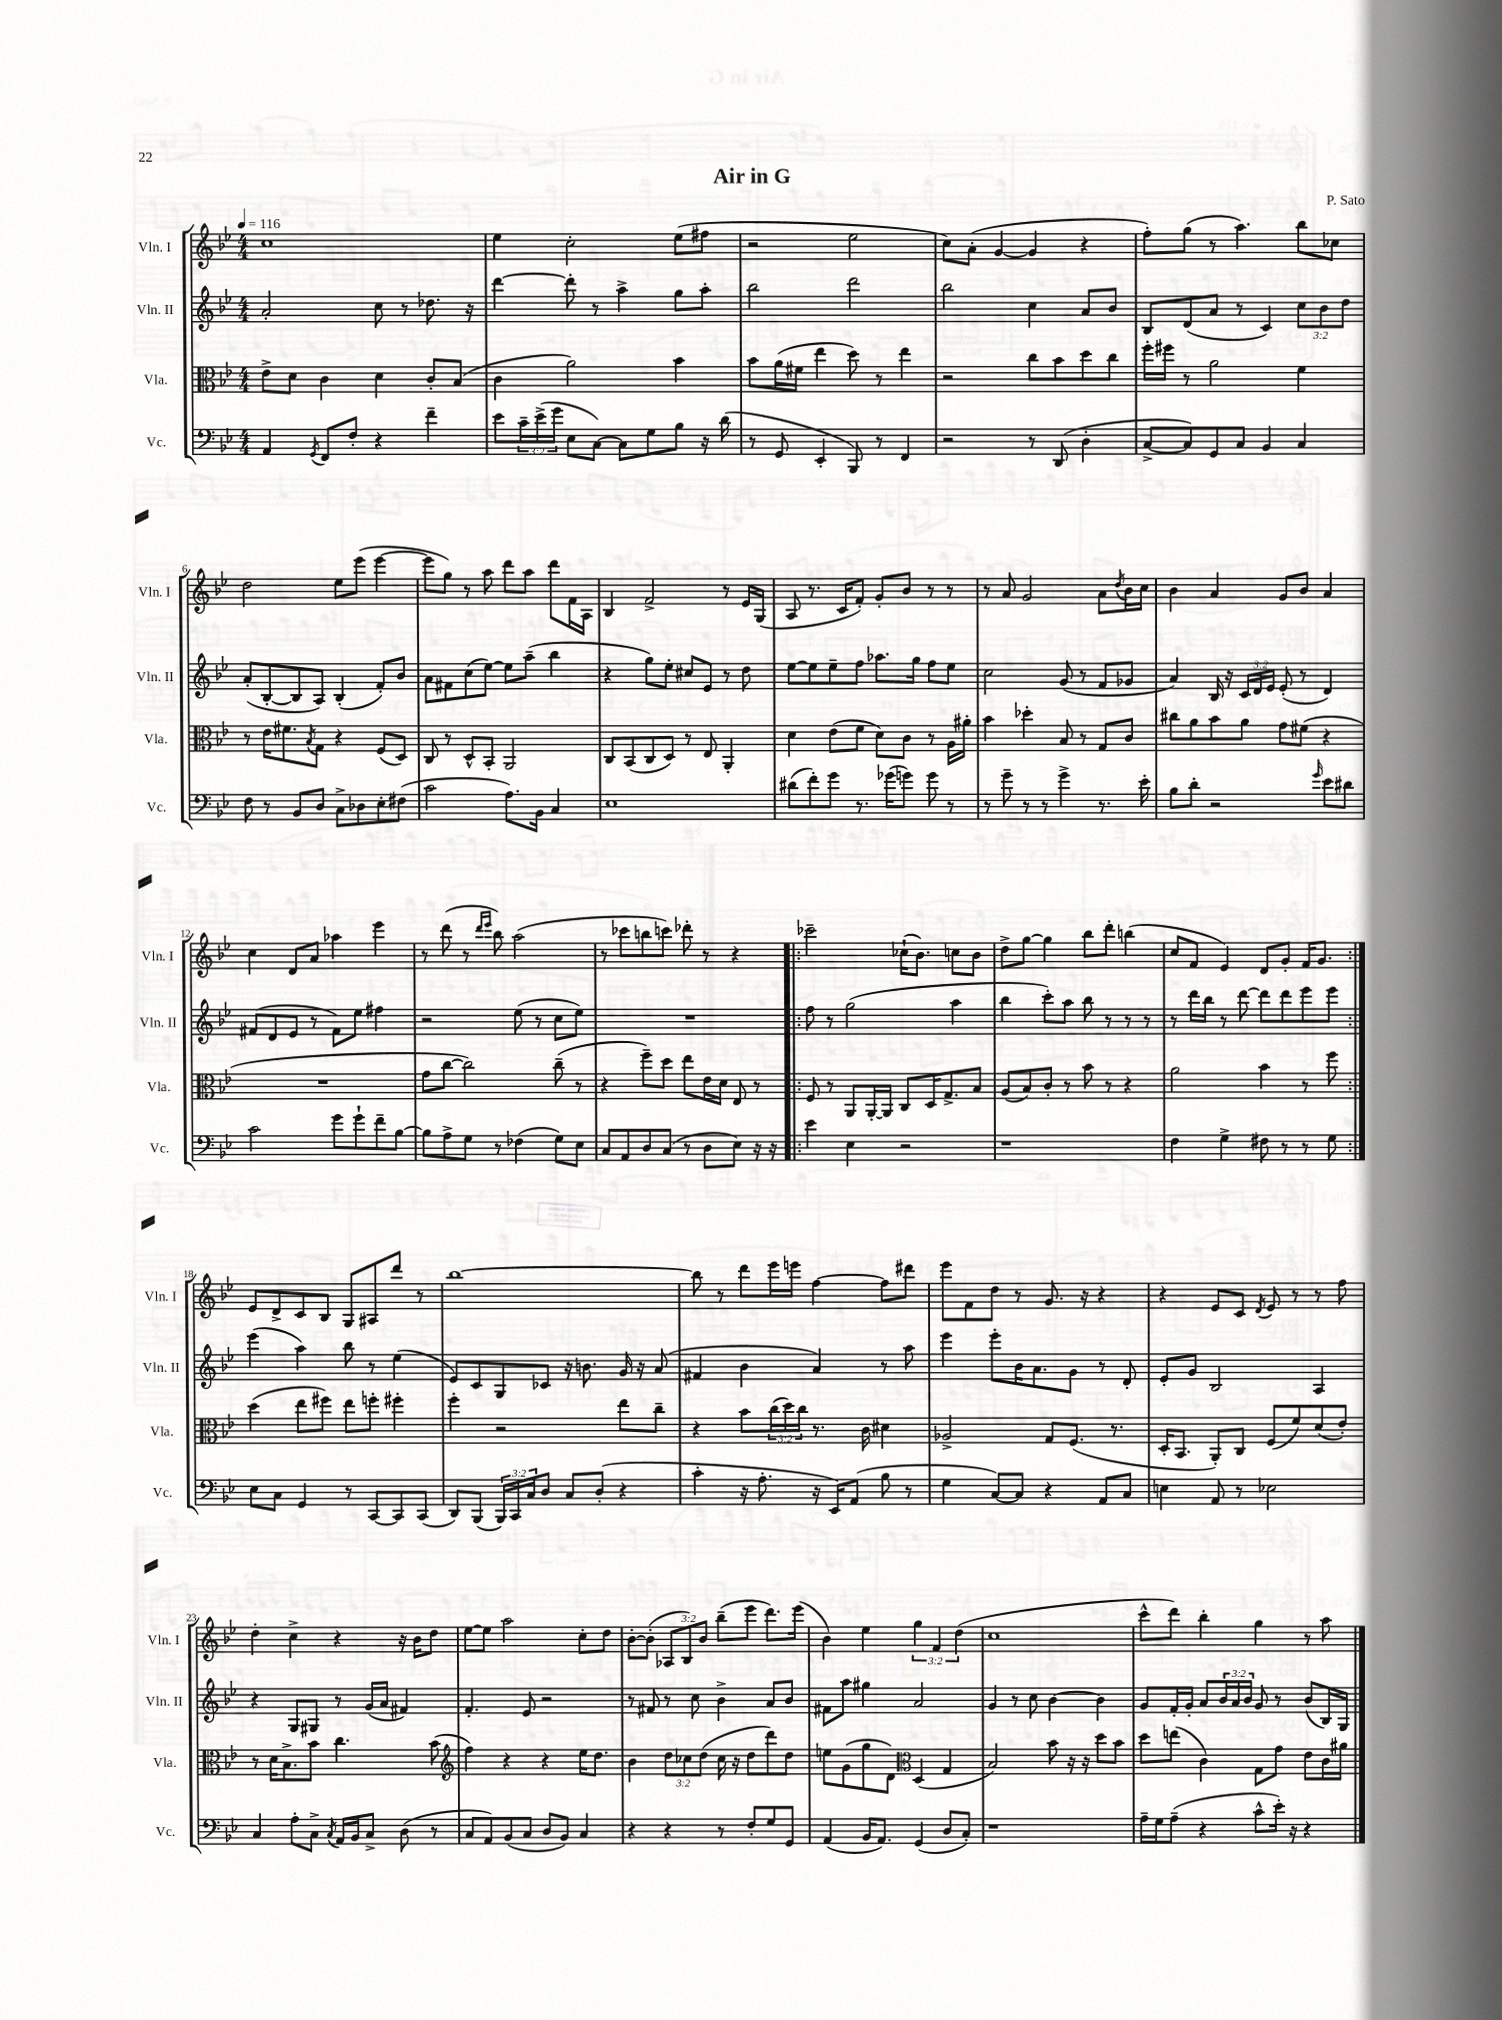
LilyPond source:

\header { title = "Air in G" composer = "P. Sato" }
<<
\new StaffGroup <<
\new Staff = "s0" \with { instrumentName = "Vln. I" shortInstrumentName = "Vln. I" } {
    \clef treble \key bes \major \numericTimeSignature \time 4/4 \override Staff.TupletNumber.text = #tuplet-number::calc-fraction-text \tempo 4 = 116
    c''1 |
    ees''4 c''2-. ees''8( fis''8 |
    r2 ees''2 |
    c''8) a'8-.( g'4~ g'4 r4 |
    f''8-.) g''8( r8 a''4.) bes''8 ces''8 |
    d''2 ees''8 ees'''8( ees'''4~ |
    ees'''8 g''8) r8 a''8 d'''8 a''8 d'''8 f'16 a16 |
    bes4 f'2-> r8 ees'16 g16( |
    a8 r8. c'16 f'8-.) g'8-. bes'8 r8 r8 |
    r8 a'8 g'2 a'8 \acciaccatura { d''8 } bes'16 c''16 |
    bes'4 a'4 g'8 bes'8 a'4 |
    c''4 d'8 a'8 aes''4 ees'''4 |
    r8 d'''8( r8 \grace { d'''16 ees'''16 } bes''8) a''2( |
    r8 ces'''8 b''8 c'''8) des'''8-. r8 r4 |
    \repeat volta 2 { ces'''2-- ces''16-!( bes'8.) c''8 bes'8 |
    d''8-> g''8~ g''4 bes''8 d'''8-. b''4( |
    c''8 f'8 ees'4) d'8 g'8-. f'16 g'8. | }
    ees'8 d'8-> c'8 bes8 g8 ais8 d'''8 r8 |
    bes''1~ |
    bes''8 r8 d'''8 ees'''16 e'''16 f''4~ f''8 dis'''8 |
    ees'''8 f'8 d''8 r8 g'8. r16 r4 |
    r4 ees'8 c'8 \acciaccatura { d'8 } ees'8 r8 r8 f''8 |
    d''4-. c''4-> r4 r16 bes'16 d''8 |
    ees''8~ ees''8 a''2 c''8-. d''8 |
    bes'8~-. bes'8-.( \tuplet 3/2 { aes8 bes8) bes'8 } bes''8--( ees'''8 d'''8.) ees'''16( |
    bes'4) ees''4 \tuplet 3/2 { g''4 f'4 d''4( } |
    c''1 |
    c'''8-^ d'''8) bes''4-. g''4 r8 a''8 \bar "|." |
}
\new Staff = "s1" \with { instrumentName = "Vln. II" shortInstrumentName = "Vln. II" } {
    \clef treble \key bes \major \numericTimeSignature \time 4/4 \override Staff.TupletNumber.text = #tuplet-number::calc-fraction-text
    a'2-. c''8 r8 des''8. r16 |
    d'''4~ d'''8-. r8 a''4-> g''8 a''8-. |
    bes''2 d'''2 |
    bes''2 c''4 a'8 bes'8 |
    bes8 d'8( a'8 r8 c'4) \tuplet 3/2 { c''8 bes'8 d''8 } |
    a'8-.( bes8~-. bes8 a8) bes4-.( f'8-.) bes'8 |
    a'8 fis'8 c''8( ees''8~) ees''8 a''8--( bes''4 |
    r4 g''8) ees''8-. cis''8 ees'8 r8 d''8 |
    ees''8~ ees''8 ees''8-- f''8 aes''8. g''16 f''8 ees''8 |
    c''2 g'8( r8 f'8 ges'8 |
    a'4) bes16 r16 \tuplet 3/2 { c'16 d'16 ees'16 } ees'8-.( r8 d'4) |
    fis'8( d'8 ees'8 r8 fis'8) ees''8 fis''4 |
    r2 ees''8( r8 c''8 ees''8) |
    R1 |
    \repeat volta 2 { f''8 r8 g''2( a''4 |
    bes''4 c'''8-.) a''8 bes''8 r8 r8 r8 |
    r8 d'''16 bes''16 r8 d'''8~ d'''8 d'''8 ees'''8 ees'''8 | }
    ees'''4( a''4) bes''8 r8 ees''4( |
    ees'8) c'8 g8 ces'8 r16 b'8. g'16 r16 a'8( |
    fis'4 bes'4 a'4) r8 a''8 |
    ees'''4 ees'''8-. bes'16 a'8. g'8 r8 d'8-. |
    ees'8-. g'8 bes2 a4 |
    r4 g8 gis8 r8 g'16( a'16 fis'4) |
    f'4.-. ees'8 r2 |
    r8 fis'8 r8 c''8 bes'4-> a'8 bes'8 |
    fis'8 a''8 gis''4 a'2 |
    g'4 r8 c''8 bes'4~ bes'4 |
    g'8 f'16-. g'16-. a'8 \tuplet 3/2 { bes'16 a'16 bes'16 } g'8 r8 bes'8( bes16) g16 \bar "|." |
}
\new Staff = "s2" \with { instrumentName = "Vla." shortInstrumentName = "Vla." } {
    \clef alto \key bes \major \numericTimeSignature \time 4/4 \override Staff.TupletNumber.text = #tuplet-number::calc-fraction-text
    ees'8-> d'8 c'4 d'4 c'8-. bes8( |
    c'4 a'2) bes'4 |
    bes'8 a'16( fis'16 ees''4 d''8) r8 ees''4 |
    r2 c''8 bes'8 d''8 c''8 |
    f''16-. fis''16 r8 a'2 f'4 |
    r8 ees'16 fis'8. \acciaccatura { bes8 } g8 r4 f8( d8) |
    c8 r8 d8-^ bes,8-. a,2 |
    c8 bes,8( c8 d8) r8 ees8 a,4-. |
    d'4 ees'8( f'8 d'8) c'8 r8 a16 ais'16-. |
    bes'4 des''4-. bes8 r8 g8 c'8 |
    cis''8 a'8 bes'8 a'8 g'8 fis'8( r4 |
    R1 |
    g'8 c''8~ c''2) c''8--( r8 |
    r4 f''8--) d''8 ees''8 ees'16 d'16 ees8 r8 |
    \repeat volta 2 { f8 r8 a,8 a,16~-. a,16 c8 d16 g8.-> bes8 |
    a8( bes8) c'8-. r8 bes'8 r8 r4 |
    a'2 bes'4 r8 f''8 | }
    d''4( ees''8 fis''8) ees''8 f''8-. fis''4-. |
    f''4-. r2 ees''8 c''8-- |
    r4 bes'8 \tuplet 3/2 { c''16( d''16) c''16 } r8. c'16 dis'4 |
    aes2-> g8 f8.( r8. |
    d16-. bes,8. a,8-.) c8 f8( f'8) d'8( ees'8-.) |
    r8 d'16 bes8.-> bes'8 c''4. bes'8( |
    \clef treble f''4) r4 r4 ees''16 d''8. |
    bes'4 \tuplet 3/2 { d''8 ces''8 d''8( } ces''16 r16 d''8 d'''8) d''8 |
    e''8 g'8( g''8 d'8) \clef alto d4( g4 |
    bes2) bes'8 r16 r16 d''8 bes'8 |
    d''8 e''8( c'4) g8 g'8 ees'8 c'16 ais'16 \bar "|." |
}
\new Staff = "s3" \with { instrumentName = "Vc." shortInstrumentName = "Vc." } {
    \clef bass \key bes \major \numericTimeSignature \time 4/4 \override Staff.TupletNumber.text = #tuplet-number::calc-fraction-text
    a,4 \acciaccatura { g,8 } f,8 f8-. r4 f'4-- |
    ees'8 \tuplet 3/2 { c'16-- ees'16->( g'16 } ees8 c8~) c8 g8 bes8 r16 d'16( |
    r8 g,8 ees,4-. bes,,8) r8 f,4 |
    r2 r8 d,8( d4-. |
    c8~-> c8) g,8 c8 bes,4 c4 |
    f8 r8 bes,8 d8 c8-> des8 ees8-. fis8( |
    c'2 a8.) bes,16 c4 |
    ees1 |
    dis'8( f'8-.) g'8 r8. ges'16( g'8) g'8 r8 |
    r8 g'8-- r8 r8 g'4-> r8. ees'16-. |
    bes8 d'8-. r2 \grace { g'16 } ees'8 dis'8 |
    c'2 g'8 g'8-! f'8-- bes8~ |
    bes8 a8-> g8 r8 fes4( g8) ees8 |
    c8 a,8 d8 c8( r8 d8 ees8) r16 r16 |
    \repeat volta 2 { ees'4 ees4 r2 |
    r1 |
    f4 g4-> fis8 r8 r8 g8 | }
    ees8 c8 g,4 r8 c,8~ c,8 c,8( |
    d,8) bes,,8( \tuplet 3/2 { bes,,16) c,16 c16 } d8 c8 d8-.( r4 |
    c'4-. r16 a8.-. r16 ees,16) a,8( bes8 r8 |
    g4 c8~) c8 r4 a,8 c8 |
    e4 a,8 r8 ees2 |
    c4 a8-. c8-> \acciaccatura { c8 } a,16 bes,16 c8-> d8( r8 |
    c8 a,8) bes,8( c8 d8 bes,8) c4 |
    r4 r4 r8 f8-. g8 g,8 |
    a,4( bes,16 a,8.) g,4( d8 c8-.) |
    r1 |
    a16-- g16 a8--( r4 c'8-^ ees'16-.) r16 r4 \bar "|." |
}
>>
>>
